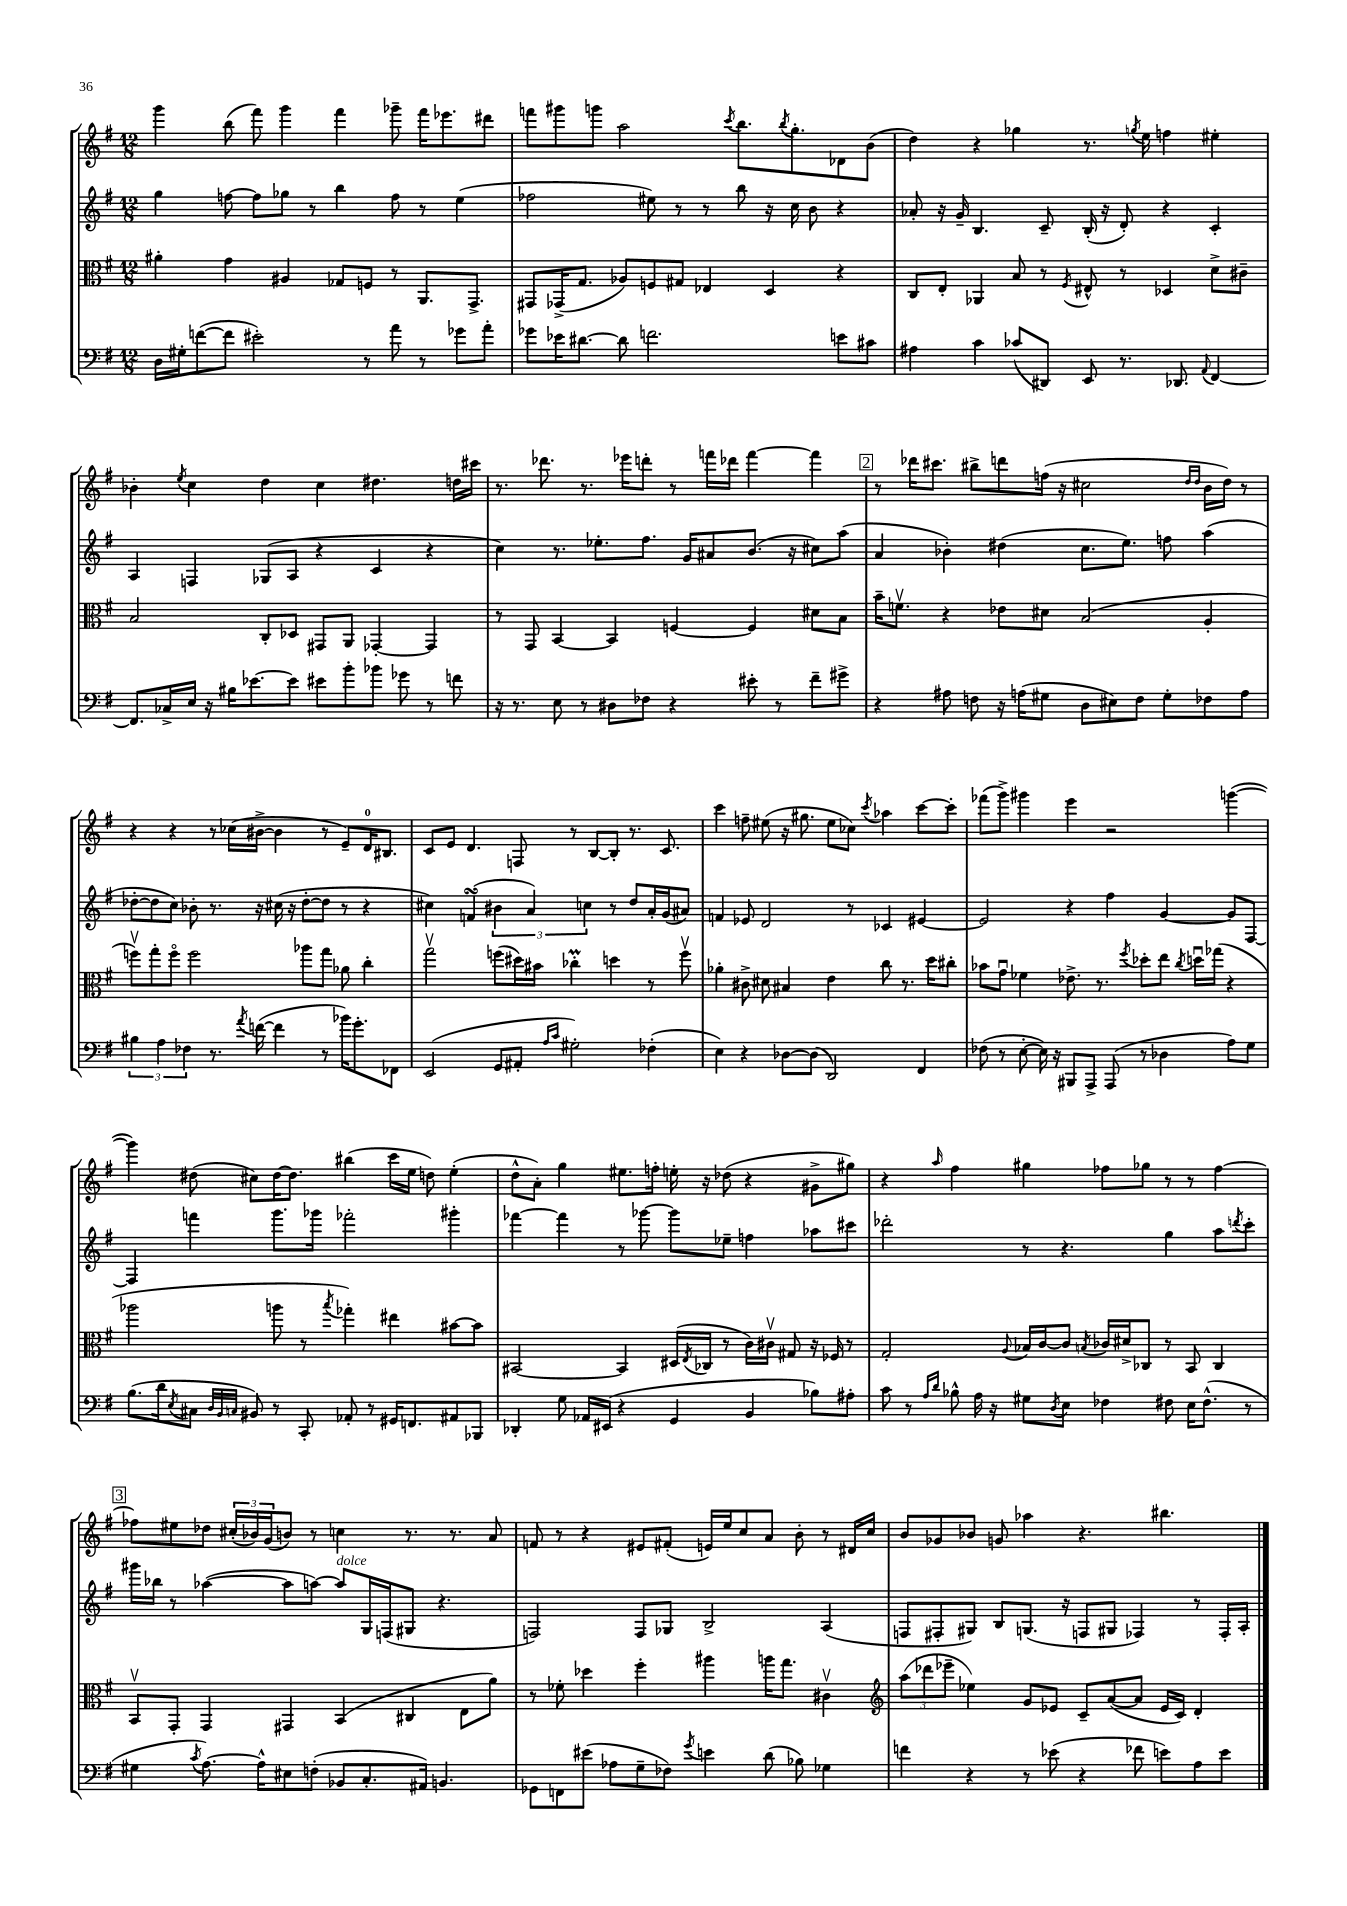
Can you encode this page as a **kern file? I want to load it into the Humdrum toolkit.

**kern	**kern	**kern	**kern
*staff4	*staff3	*staff2	*staff1
*clefF4	*clefC3	*clefG2	*clefG2
*k[f#]	*k[f#]	*k[f#]	*k[f#]
*M12/8	*M12/8	*M12/8	*M12/8
16D\LL	4a#'\	4gg\	4ggg\
16G#'\J	.	.	.
([8f\	.	.	.
8f\]J	4g\	[8ff\	(8bb\
2e#'\)	.	8ff\]L	8fff#\)
.	4A#/	8gg-\J	4ggg\
.	.	8r	.
.	8G-/L	4bb\	4fff#\
8r	8F/J	.	.
8a\	8r	8ff\	8ggg-~\
8r	8.AA/L	8r	16fff#\LK
.	.	.	8.eee-\
8g-\L	.	(4ee\	.
.	8.GG^/J	.	.
8a'\J	.	.	8ddd#\J
=	=	=	=
8g-\L	8GG#/L	2ff-\	8fff\L
16e-\K	(16GG-^/K	.	8ggg#\
[8.d#\J	8.G/J	.	.
.	.	.	8ggg\J
8d#\]	8A-/L)	.	2aa\
2.f\	8F/	8ee#\)	.
.	8G#/J	8r	.
.	4E-/	8r	.
.	.	.	8qccc/
.	.	8bb\	8.bb\L
.	4D/	16r	.
.	.	.	8qbb/
.	.	16cc\	8.gg'\
.	.	8b\	.
8e\L	4r	4r	8d-\
8c#\J	.	.	(8b\J
=	=	=	=
4A#\	8C/L	8a-'/	4dd\)
.	8E'/J	16r	.
.	.	16g~/	.
4c\	4AA-/	4.B/	4r
(8c-/L	8B/	.	4gg-\
8DD#/J)	8r	8c~/	.
.	8qF#/	.	.
8EE/	8E#^^/	(16B'/	8.r
.	.	16r	.
8.r	8r	8d'/)	.
.	.	.	8qgg/
.	.	.	16ee\
.	4D-/	4r	4ff\
8.DD-/	.	.	.
8qqAA/	.	.	.
[4FF#/	8d^\L	4c'/	4ee#'\
.	8c#~\J	.	.
=	=	=	=
8.FF#/]L	2B/	4A/	4b-'\
16C-^/L	.	.	.
.	.	.	8qee/
16E/JJ	.	4F/	4cc\
16r	.	.	.
16B#\LK	.	.	.
[8.e-\	.	.	.
.	8C'/L	(8G-/L	4dd\
8e-\]J	8D-/J	8A/J	.
8e#\L	8GG#/L	4r	4cc\
8b'\	8AA/J	.	.
8b-\J	[4GG-'/	4c/	4.dd#\
8g-\	.	.	.
8r	4GG-/]	4r	.
8f\	.	.	16dd\LL
.	.	.	16ccc#\JJ
=	=	=	=
16r	8r	4cc\)	8.r
8.r	.	.	.
.	8GG/	.	.
.	.	.	8.ddd-\
8E\	[4BB/	8.r	.
8r	.	.	8.r
.	.	8.ee-'\L	.
8D#\L	4BB/]	.	.
.	.	.	16eee-\LK
8F-\J	.	8.ff#\J	8ddd'\J
4r	[4F/	.	8r
.	.	16g/LK	.
.	.	8a#/	16fff\LL
.	.	.	16ddd-\JJ
8e#'\	4F/]	(8.b/J	[4fff\
8r	.	.	.
.	.	16r	.
8f#~\L	8d#\L	8cc#\L)	4fff\]
8g#^\J	8B\J	(8aa\J	.
=	=	=	=
4r	16b~\LK	4a/	8r
.	8.fv\J	.	.
.	.	.	16ddd-\LK
.	.	.	8.ccc#\J
8A#\	4r	4b-'\)	.
8F\	.	.	8bb#^\L
16r	8e-\L	(4dd#\	8ddd\
(16A\LK	.	.	.
8G#\J	8d#\J	.	(16ff\Jk
.	.	.	16r
8D\L	(2B/	8.cc\L	2cc#\
8E#\)	.	.	.
.	.	8.ee\J)	.
8F\J	.	.	.
8G#'\L	.	8ff\	.
.	.	.	16qqdd/LL
.	.	.	16qqdd/JJ
8F-\	4A'/	(4aa\	16b\LL
.	.	.	16dd\JJ)
8A\J	.	.	8r
=	=	=	=
6B#\	8ffv\L)	[8dd-'\L	4r
.	8gg'\	8dd-\]	.
6A\	.	.	.
.	8ffo\J	8cc\J)	4r
6F-\	.	.	.
.	2ff\	8b-'\	.
8.r	.	8.r	8r
.	.	.	(16cc-\LL
8qa/	.	.	.
([16f\	.	16r	[16b#^\JJ
4f\]	.	(16cc#\	4b#\]
.	.	16r	.
.	8aa-\L	[8dd-'\L	.
8r	8gg\J	8dd-\]J	8r
16b-\LK)	8a-\	8r	8e~/L)
8.g'\	.	.	.
.	4cc'\	4r	16d/K
.	.	.	8.B#/J
8FF-\J	.	.	.
=	=	=	=
(2EE/	2ggv\	4cc#\)	8c/L
.	.	.	8e/J
.	.	(4f/	4.d/
8GG/L	(8ff\L	6b#\	.
8AA#'/J	16dd#\L)	.	8F/
.	.	6a/)	.
.	16b#\JJ	.	.
16qqA/LL	.	.	.
16qqc/JJ	.	.	.
2G#'\)	4cc-'\	.	8r
.	.	6cc\	.
.	.	.	[8B/L
.	4dd\	8r	8B'/]J
.	.	8dd/L	8.r
(4F-'\	8r	16a'/L	.
.	.	(16g/J	8.c/
.	8ffv\	8a#/J)	.
=	=	=	=
4E\)	4a-'\	4f/	4ccc\
4r	8c#^\	8e-/	8ff~\
.	8d#\	2d/	(8ee#\
[8D-\L	4B#/	.	16r
.	.	.	8.gg#\
(8D-\]J	.	.	.
2DD/)	4e\	.	8ee#\L
.	.	8r	8cc-\J)
.	.	.	8qccc/
.	8cc\	4c-/	4aa-\
.	8.r	.	.
4FF#/	.	[4e#/	[8ccc\L
.	16dd\LK	.	.
.	8cc#'\J	.	8ccc'\]J
=	=	=	=
(8F-\	8b-\L	2e#/]	(8fff-\L
8r	8gu\J	.	8ggg^\J)
[8E'\	4f-\	.	4ggg#\
16E\])	.	.	.
16r	.	.	.
8BBB#/L	8.e-^\	4r	4eee\
8AAA^/J	.	.	.
.	8.r	.	.
(8AAA/	.	4ff#\	2r
.	8qff#/	.	.
8r	8dd-'\L	.	.
4D-\	8ee\J	[4g/	.
.	8qcc/	.	.
.	16ddu\LL	.	.
.	(16gg-\JJ	.	.
8A\L)	4r	8g/]L	([4ggg\
8G\J	.	[8F#/J	.
=	=	=	=
(8.B\L	2aa-\	4F#/]	4ggg\])
16d\k	.	.	.
8qE/	.	.	.
8C#\J	.	4fff\	(8dd#\
32qqD/LLL	.	.	.
32qqBB/	.	.	.
32qqC/JJJ	.	.	.
8BB#/)	.	.	8cc#\L)
8r	8aa\	8.ggg\L	[16dd#\K
.	.	.	8.dd#\]J
8CC'/	8r	.	.
.	.	16ggg-\Jk	.
.	8qbb/	.	.
8AA-'/	4gg-'\)	2fff-'\	(4bb#\
8r	.	.	.
16GG#/LK	4ee#\	.	16ccc\LL
8.FF/	.	.	16ee\JJ
.	.	.	8dd\)
8AA#/	[8b#\L	4ggg#'\	(4ee'\
8BBB-/J	8b#\]J	.	.
=	=	=	=
4DD-'/	[2BB#/	[4fff-\	8dd^^\L
.	.	.	8a'\J)
8G\	.	4fff-\]	4gg\
16AA-/LL	.	.	.
(16EE#/JJ	.	.	.
4r	4BB#/]	8r	8.ee#\L
.	.	[8ggg-\	.
.	.	.	16ff'\Jk
4GG/	(16D#/LL	8ggg-\]L	16ee'\
.	8qE/	.	.
.	16C-/JJ	.	16r
.	8r	8ee-~\J	(8dd-\
4BB/	16c\LL)	4ff\	4r
.	16c#v\JJ	.	.
.	8G#/	.	.
8B-\L)	16r	8aa-\L	8g#^\L
.	16F-/	.	.
8A#'\J	8r	8ccc#\J	8gg#\J)
=	=	=	=
8c\	2G'/	2ddd-'\	4r
8r	.	.	.
16qqA/LL	.	.	.
16qqd/JJ	.	.	16qqaa/
8B-^^\	.	.	4ff#\
16A\	.	.	.
16r	.	.	.
.	8qqA/	.	.
8G#\L	16B-/LL	8r	4gg#\
.	[16c/J	.	.
8qD/	.	.	.
8E\J	8c/]J	4.r	.
.	8qB/	.	.
4F-\	16c-/LL	.	8ff-\L
.	16d#^/J	.	.
.	8C-/J	.	8gg-\J
8F#\	8r	4gg\	8r
16E\LK	8BB/	.	8r
(8.F#^^\J	.	.	.
.	4C-/	8aa\L	[4ff-\
.	.	8qddd/	.
8r	.	8ccc'\J	.
=	=	=	=
4G#\	8BBv/L	16ggg#\LL	8ff-\]L
.	.	16bb-\JJ	.
.	8GG'/J	8r	8ee#\
8qc/	.	.	.
[8.A\)	4GG/	([4aa-\	8dd-\J
.	.	.	(24cc#'/LL
.	.	.	24b-/)
16A^^\]LK	.	.	.
.	.	.	(24g/J
8E#\	4GG#/	8aa-\]L	8b/J)
(8F'\J	.	[8aa\J)	8r
8BB-/L	(4BB/	8aa/]L	4cc\
8.C'/	.	16G/L	.
.	.	(16F/J	.
.	4C#/	8G#/J	8.r
16AA#/Jk)	.	.	.
4.BB/	.	4.r	.
.	.	.	8.r
.	8E\L	.	.
.	8a\J)	.	8a/
=	=	=	=
8GG-\L	8r	2F/)	8f/
8FF\	8f-'\	.	8r
(8e#\J	4dd-\	.	4r
8A-\L	.	.	.
8G~\	4ff#'\	8F/L	8e#/L
8F-\J)	.	8G-/J	(8f#'/J
8qg/	.	.	.
4e\	4aa#\	2B^/	16e/LL)
.	.	.	16ee/J
.	.	.	8cc/
(8d\	16aa\LK	.	8a/J
.	8.gg\J	.	.
8B-\)	.	.	8b'\
4G-\	4c#v\	(4A/	8r
.	.	.	16d#/LL
.	.	.	16cc/JJ
=	=	=	=
*	*clefG2	*	*
4f\	(12aa\L	8F/L	8b/L
.	12ddd-\	.	.
.	.	8F#'/	8g-/
.	12eee-~\J	.	.
4r	4ee-\)	8G#/J)	8b-/J
.	.	8B/L	8g/
8r	8g/L	(8.G/J	4aa-\
(8e-\	8e-/J	.	.
.	.	16r	.
4r	8c~/L	8F/L	4.r
.	([8a/	8G#/J	.
8f-\	8a/]J	4F-/)	.
8e\L)	16e-/LL	.	4.bb#\
.	16c/JJ)	.	.
8A\	4d'/	8r	.
8e\J	.	16F-'/LL	.
.	.	16A'/JJ	.
==	==	==	==
*-	*-	*-	*-
